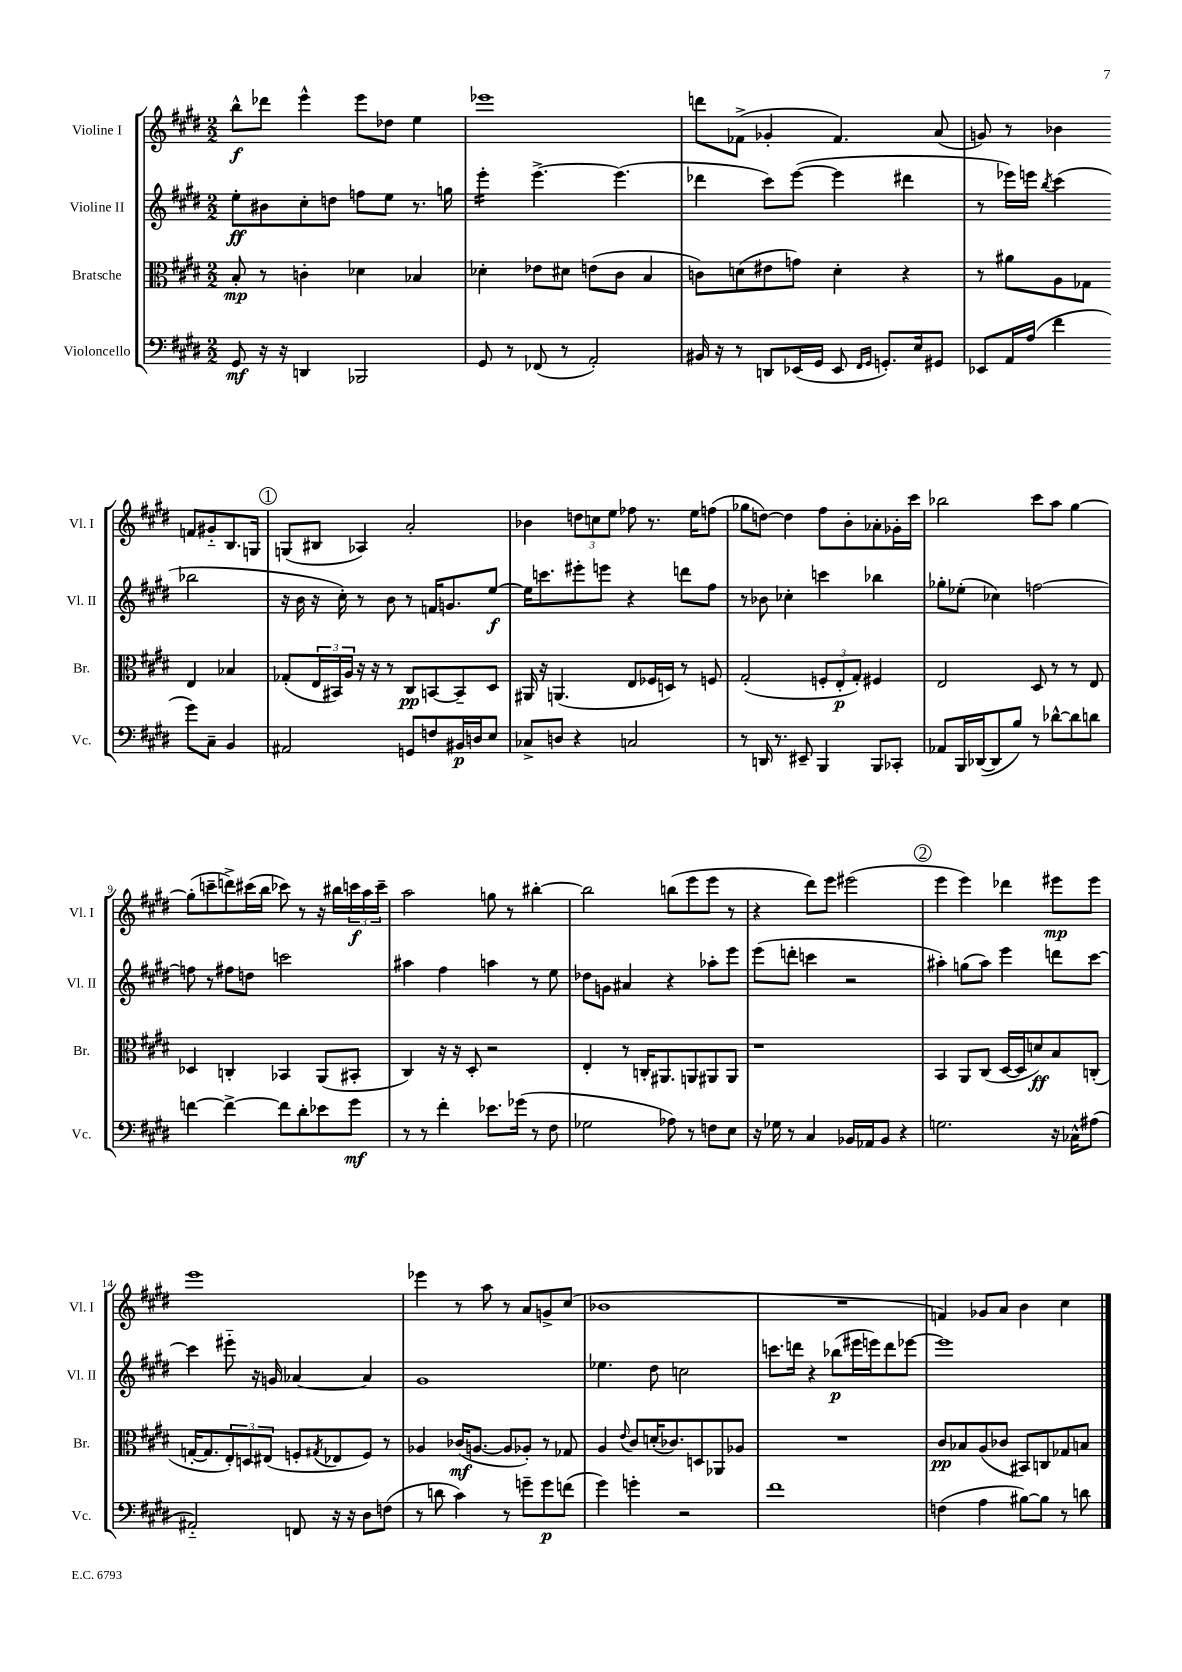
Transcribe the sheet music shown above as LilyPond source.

<<
\new StaffGroup <<
\new Staff = "s0" \with { instrumentName = "Violine I" shortInstrumentName = "Vl. I" } {
    \clef treble \key e \major \numericTimeSignature \time 2/2
    b''8-^\f des'''8 e'''4-^ e'''8 des''8 e''4 |
    ees'''1 |
    d'''8 fes'8->( ges'4-. fes'4.) a'8( |
    g'8) r8 bes'4 f'8 gis'8-_ b8. g16 |
    \mark \markup { \circle "1" } g8( bis8 aes4) a'2-. |
    bes'4 \tuplet 3/2 { d''8 c''8 e''8 } fes''8 r8. e''16 f''8( |
    ges''8 d''8~) d''4 fis''8 b'8-. aes'8-. ges'16-. cis'''16 |
    bes''2 cis'''8 a''8 gis''4~ |
    gis''8-.( c'''8-- d'''8->) cis'''16( b''16 ces'''8) r8 r16 bis''16 \tuplet 3/2 { c'''16\f a''16 c'''16-- } |
    a''2 g''8 r8 bis''4~-. |
    bis''2 b''8( e'''8 e'''8 r8 |
    r4 dis'''8) e'''8 eis'''2( |
    \mark \markup { \circle "2" } e'''4 e'''4) des'''4 eis'''8\mp eis'''8 |
    e'''1 |
    ees'''4 r8 a''8 r8 a'8 g'8-> cis''8( |
    bes'1 |
    R1 |
    f'4) ges'8 a'8 b'4 cis''4 \bar "|." |
}
\new Staff = "s1" \with { instrumentName = "Violine II" shortInstrumentName = "Vl. II" } {
    \clef treble \key e \major \numericTimeSignature \time 2/2
    e''8-.\ff bis'8 cis''8-. d''8 f''8 e''8 r8. g''16 |
    e'''4:16-. e'''4.~-> e'''4.( |
    des'''4 cis'''8) e'''8~( e'''4 dis'''4 |
    r8 ees'''16) e'''16 \acciaccatura { b''8 } cis'''4( bes''2 |
    \mark \markup { \circle "1" } r16 b'16 r16 cis''16-.) r8 b'8 r8 f'16 g'8. e''8~\f |
    e''16 c'''8. eis'''8-. e'''8 r4 d'''8 fis''8 |
    r8 bes'8 ces''4-. c'''4 bes''4 |
    ges''8-. ees''8-.( ces''4) f''2~ |
    f''8 r8 fis''8 d''8 c'''2 |
    ais''4 fis''4 a''4 r8 e''8 |
    des''8 g'8 ais'4 r4 aes''8-. e'''8 |
    e'''8( d'''8-. c'''4 r2 |
    \mark \markup { \circle "2" } ais''4-.) g''8( ais''8) e'''4 d'''8 cis'''8~ |
    cis'''4 eis'''8-_ r16 g'16 aes'4~ aes'4 |
    gis'1 |
    ees''4. dis''8 c''2 |
    c'''8. d'''16 r4 bes''8\p( eis'''16 e'''16) d'''8 ees'''8~ |
    ees'''1 \bar "|." |
}
\new Staff = "s2" \with { instrumentName = "Bratsche" shortInstrumentName = "Br." } {
    \clef alto \key e \major \numericTimeSignature \time 2/2
    b8-.\mp r8 c'4-. des'4 bes4 |
    des'4-. ees'8 dis'8 e'8( cis'8 b4 |
    c'8) d'8( eis'8 g'8) d'4-. r4 |
    r8 ais'8 a8 ges8 e4 bes4 |
    \mark \markup { \circle "1" } ges8-.( \tuplet 3/2 { e16 bis,16) a16 } r16 r16 r8 cis8\pp b,8~ b,8-- dis8 |
    ais,16 r16 a,4.( e8 fes16 d16) r8 f8 |
    gis2-.( \tuplet 3/2 { f8-. e8-.\p gis8-.) } fis4 |
    e2 dis8 r8 r8 e8 |
    des4 c4-. bes,4 a,8( bis,8-. |
    cis4) r16 r16 dis8-. r2 |
    e4-. r8 c16-. ais,8. a,8 ais,8 ais,8 |
    r1 |
    \mark \markup { \circle "2" } b,4 a,8 cis8( dis16~ dis16 d'8\ff) b8 c8-.( |
    g16~-. g8. \tuplet 3/2 { e8-.) d8 eis8( } f8-. \acciaccatura { gis8 } ees8 f8) r8 |
    aes4 ces'16\mf( a8.~ a8 aes8-.) r8 ges8 |
    a4 \appoggiatura { e'8 } cis'8 d'16-.( ces'8.) d8 aes,8 aes8 |
    R1 |
    cis'8\pp bes8 a8( ces'8 bis,8) c8 ges8 b8 \bar "|." |
}
\new Staff = "s3" \with { instrumentName = "Violoncello" shortInstrumentName = "Vc." } {
    \clef bass \key e \major \numericTimeSignature \time 2/2
    gis,8\mf r16 r16 d,4 bes,,2 |
    gis,8 r8 fes,8( r8 a,2-.) |
    bis,16 r16 r8 d,8 ees,16( gis,16 ees,8 \grace { fis,16 gis,16 } g,8.-.) e16 gis,8 |
    ees,8 a,16 a16( fis'4 gis'8) cis8-- b,4 |
    \mark \markup { \circle "1" } ais,2 g,8 f8 bis,16\p d16 e8 |
    ces8-> d8 r4 c2 |
    r8 d,16 r8. eis,8-- b,,4 b,,8 ces,8-. |
    aes,8 b,,16 des,16~( des,8 b8) r8 des'8~-^ des'8 d'8 |
    f'4~ f'4~-> f'8 dis'8-. ees'8 gis'8\mf |
    r8 r8 fis'4-. ees'8. ges'16( r8 fis8 |
    ges2 aes8) r8 f8 e8 |
    r16 ges16 r8 cis4 bes,16 aes,16 bes,8 r4 |
    \mark \markup { \circle "2" } g2. r16 ces16-^ ais8( |
    ais,2-_) f,8 r16 r16 dis8 f8( |
    r8 d'8 cis'4) r8 g'8-- g'8\p f'8( |
    gis'4) g'4-. r2 |
    fis'1 |
    f4( a4 bis8~) bis8 r8 d'8 \bar "|." |
}
>>
>>
